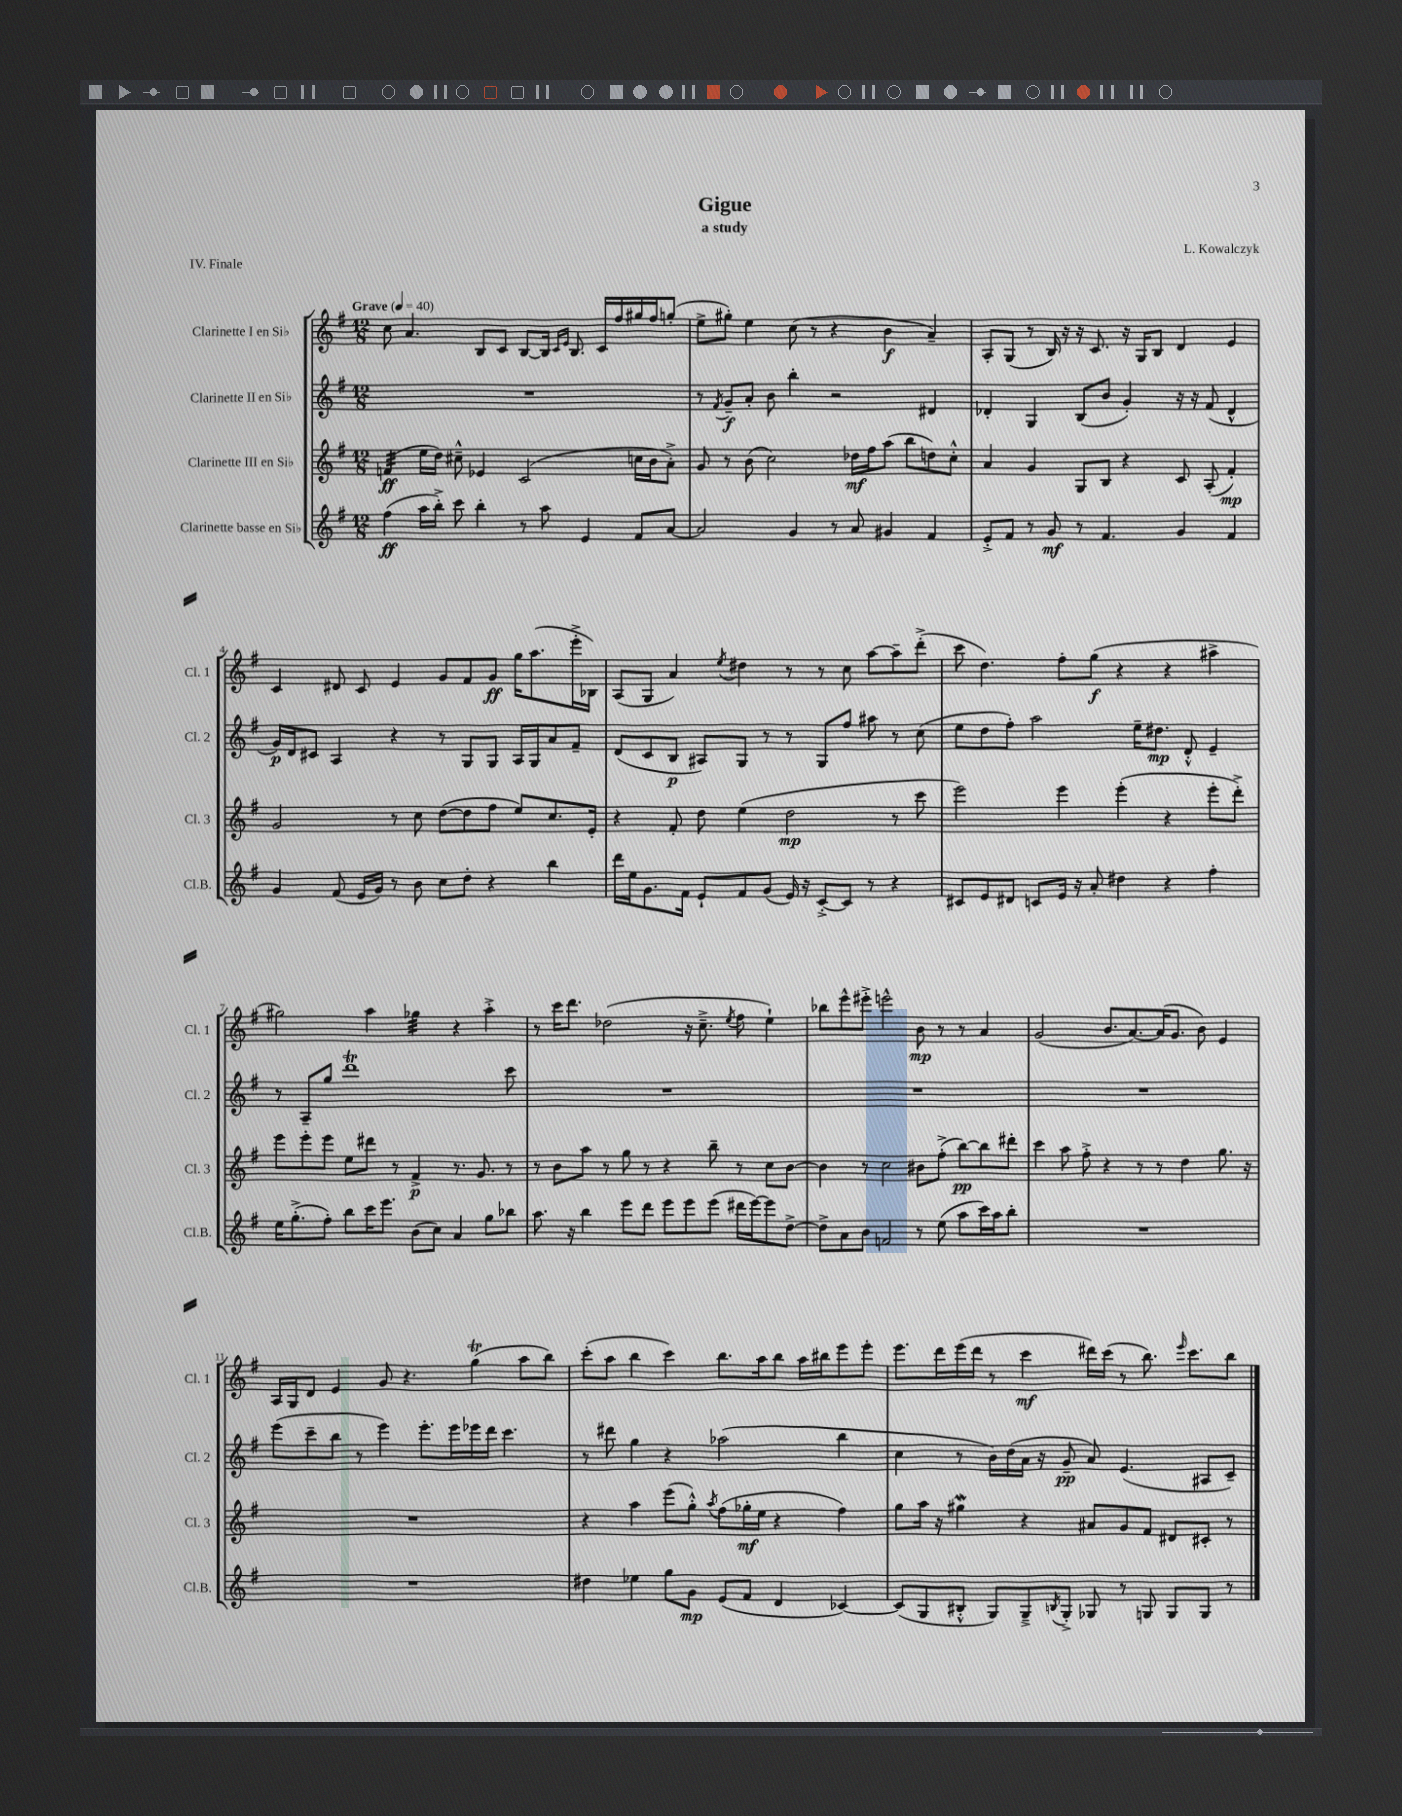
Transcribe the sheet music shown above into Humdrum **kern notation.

**kern	**kern	**kern	**kern
*staff4	*staff3	*staff2	*staff1
*clefG2	*clefG2	*clefG2	*clefG2
*k[f#]	*k[f#]	*k[f#]	*k[f#]
*M12/8	*M12/8	*M12/8	*M12/8
*MM40	*MM40	*MM40	*MM40
(4ff#\	(4f/	1.r	8cc\
.	.	.	4.a/
16aa\LL	16ee\LL	.	.
16bb'^\JJ)	16dd\JJ)	.	.
8ccc\	8cc#~^^\	.	.
4bb'\	4e-/	.	8B/L
.	.	.	8c/J
8r	(2c/	.	[8B/L
8aa\	.	.	16B/]Jk
.	.	.	16qqc/LL
.	.	.	16qqe/JJ
.	.	.	8.B/
4e/	.	.	.
.	.	.	16c/LL
.	.	.	16ff#/
8f#/L	16cc\LL	.	16gg#/
.	16b\J	.	16ff#/J
[8a/J	8a'^\J)	.	(8gg'/J
=	=	=	=
2a/]	8g/	8r	8ee^\L
.	.	8qf#/	.
.	8r	8g~/L	8gg#'\J)
.	(8b\	8a'/J	4ee\
.	2cc\)	8b\	.
4g/	.	4bb'\	(8cc\
.	.	.	8r
8r	.	2r	4r
8a/	16dd-\LL	.	.
.	16ff#\J	.	.
4g#/	(8aa\J	.	4b\
.	8bb\L	.	.
4f#/	8dd\)	4d#/	4a~/)
.	8cc'^^\J	.	.
=	=	=	=
8e'^/L	4a/	4d-'/	8A'/L
8f#/J	.	.	(8G/J
8r	4g/	4G/	8r
8g/	.	.	16B/)
.	.	.	16r
8r	8G/L	(8B/L	16r
.	.	.	8.c/
4.f#/	8B/J	8b/J	.
.	4r	4g'/)	16r
.	.	.	16G/LK
.	.	.	8B/J
4g/	8c/	16r	4d/
.	.	16r	.
.	(8A'/	(8f#/	.
4f#/	4f#'/)	4d-^^/	4e/
=	=	=	=
4g/	2g/	16g/LL)	4c/
.	.	16d/J	.
.	.	8c#/J	.
(8f#/	.	4A/	8d#/
16e/LL	.	.	8c/
16g/JJ)	.	.	.
8r	8r	4r	4e/
8b\	8cc\	.	.
8cc\L	([8dd\L	8r	8g/L
8dd'\J	8dd\]	8G/L	8f#/
4r	8ff#\J	8G/J	8g/J
.	8ee/L)	16A/LL	16gg\LK
.	.	16G/J	(8.aa\
4bb\	8.cc/	8a/	.
.	.	8f#~/J	16eee'^\L
.	16e'/Jk	.	16B-\JJ)
=	=	=	=
16ddd\LL	4r	(8d/L	(8A/L
16ee\J	.	.	.
8.g\	.	8c/	8G/J
.	8f#'/	8B/J	4a/)
16f#\Jk	.	.	.
8e`/L	8dd\	8A#/L)	.
.	.	.	8qee/
8f#/	(4ee\	8G/J	4dd#\
(8g/J	.	8r	.
16e/)	2dd\	8r	8r
16r	.	.	.
[8c'^/L	.	8G/L	8r
8c/]J	.	8ff#/J	8cc\
8r	.	8aa#\	[8aa\L
4r	8r	8r	8aa~\]
.	8ccc\	(8cc\	(8ddd'^\J
=	=	=	=
8c#/L	2eee\)	8ee\L	8ccc\
8e/	.	8dd\	4.dd\)
8d#/J	.	8ff#'\J)	.
8c/L	.	2aa\	.
16e/Jk	4eee\	.	8ff#'\L
16r	.	.	.
8a'/	.	.	(8gg\J
4dd#\	(4eee'\	.	4r
.	.	16ee~\LK	.
.	.	8.dd#\J	.
4r	4r	.	4r
.	.	8d'^^/	.
4ff#'\	8eee'\L	4e~/	4aa#^\
.	8ddd'^\J)	.	.
=	=	=	=
16ee\LK	8eee\L	8r	2gg#\)
(8.gg'^\	.	.	.
.	8eee'\	8A~/L	.
8ff#'\J)	8eee\J	8gg/J	.
8bb\L	8ee\L	1ddd	.
16ccc\K	8ddd#\J	.	4aa\
8.eee\J	.	.	.
.	8r	.	.
(8b\L	4f#^/	.	4gg-\
8cc\J)	.	.	.
4a/	8.r	.	4r
.	8.g/	.	.
8gg\L	.	.	4aa'^\
8bb-\J	8r	8ccc\	.
=	=	=	=
8.aa\	8r	1.r	8r
.	8b\L	.	16ccc\LK
16r	.	.	8.ddd\J
4bb\	8aa\J	.	.
.	8r	.	(2dd-\
8eee\L	8gg\	.	.
8ddd\J	8r	.	.
8eee\L	4r	.	.
8eee\	.	.	16r
.	.	.	8.cc~^\
(8eee\J	8bb~\	.	.
.	.	.	8qee/
16ddd#\LL	8r	.	8ff#\
[16eee\J)	.	.	.
8eee\]	8cc\L	.	4ee`\)
[8dd^\J	[8b\J	.	.
=	=	=	=
8dd^\]L	4b\]	1.r	8bb-\L
8a\	.	.	8eee^^\
8b\J	8r	.	8eee#'^\J
2f/	2cc\	.	2eee^^\
8r	8b#\L	.	8b\
(8ee\	(8ff#'^\J	.	8r
8aa\L	[8bb\L)	.	8r
16ccc\L)	8bb\]	.	4a/
16aa\J	.	.	.
8bb'\J	8ddd#'\J	.	.
=	=	=	=
1.r	4ccc\	1.r	(2g/
.	8aa\	.	.
.	8ff#'^\	.	.
.	4r	.	8.b/L
.	.	.	[8.a/)
.	8r	.	.
.	8r	.	(16a/]K
.	.	.	8.g/J
.	4dd\	.	.
.	.	.	8b\)
.	8.gg\	.	4e/
.	16r	.	.
=	=	=	=
1.r	1.r	(8eee\L	16A/LL
.	.	.	16G/J
.	.	8ccc~\	8d/J
.	.	8bb\J	4e/
.	.	8r	.
.	.	4eee\)	8g/
.	.	.	4.r
.	.	8.eee'\L	.
.	.	16eee\L	.
.	.	16eee-\	(4gg\
.	.	16ddd\JJ	.
.	.	4.ccc\	.
.	.	.	8aa\L
.	.	.	8bb\J)
=	=	=	=
4dd#\	4r	8r	(8ccc'\L
.	.	8ddd#\	8aa\J
4ee-\	4aa\	4gg\	4bb\
8gg\L	(8eee\L	4r	4ccc\)
8g\J	8gg'^^\J)	.	.
.	8qaa/	.	.
(8e/L	(8ff#\L	(2aa-\	8.bb\L
8f#/J	16gg-'\L	.	.
.	16ee\JJ	.	16aa\k
4d/	4r	.	8bb\J
.	.	.	16aa\LL
.	.	.	16bb#\J
[4c-/)	4ff#\)	4bb\	8eee\
.	.	.	8eee'\J
=	=	=	=
(8c-/]L	8gg\L	4cc\	8.eee\L
8G/	16aa\Jk	.	.
.	16r	.	16ddd\L
8B#'^^/J	4gg#\	8r	(16eee\
.	.	.	16ddd\JJ
8G/L)	.	16b\LL)	8r
.	.	(16dd\	.
8G~^/	4r	16a\JJ	4ccc\
.	.	16r	.
8qB/	.	.	.
8G'^/J	.	8g~/	.
8G-/	8a#/L	8a/)	16ddd#\LL)
.	.	.	(16ccc\JJ
8r	8g/	(4.e/	8r
8G/	8f#/J	.	8.bb\)
8G/L	8d#/L	.	.
.	.	.	16qqeee/
.	.	.	8.ccc\L
8G/J	8c#'/J	8A#/L	.
8r	8r	8c~/J)	8bb\J
==	==	==	==
*-	*-	*-	*-
